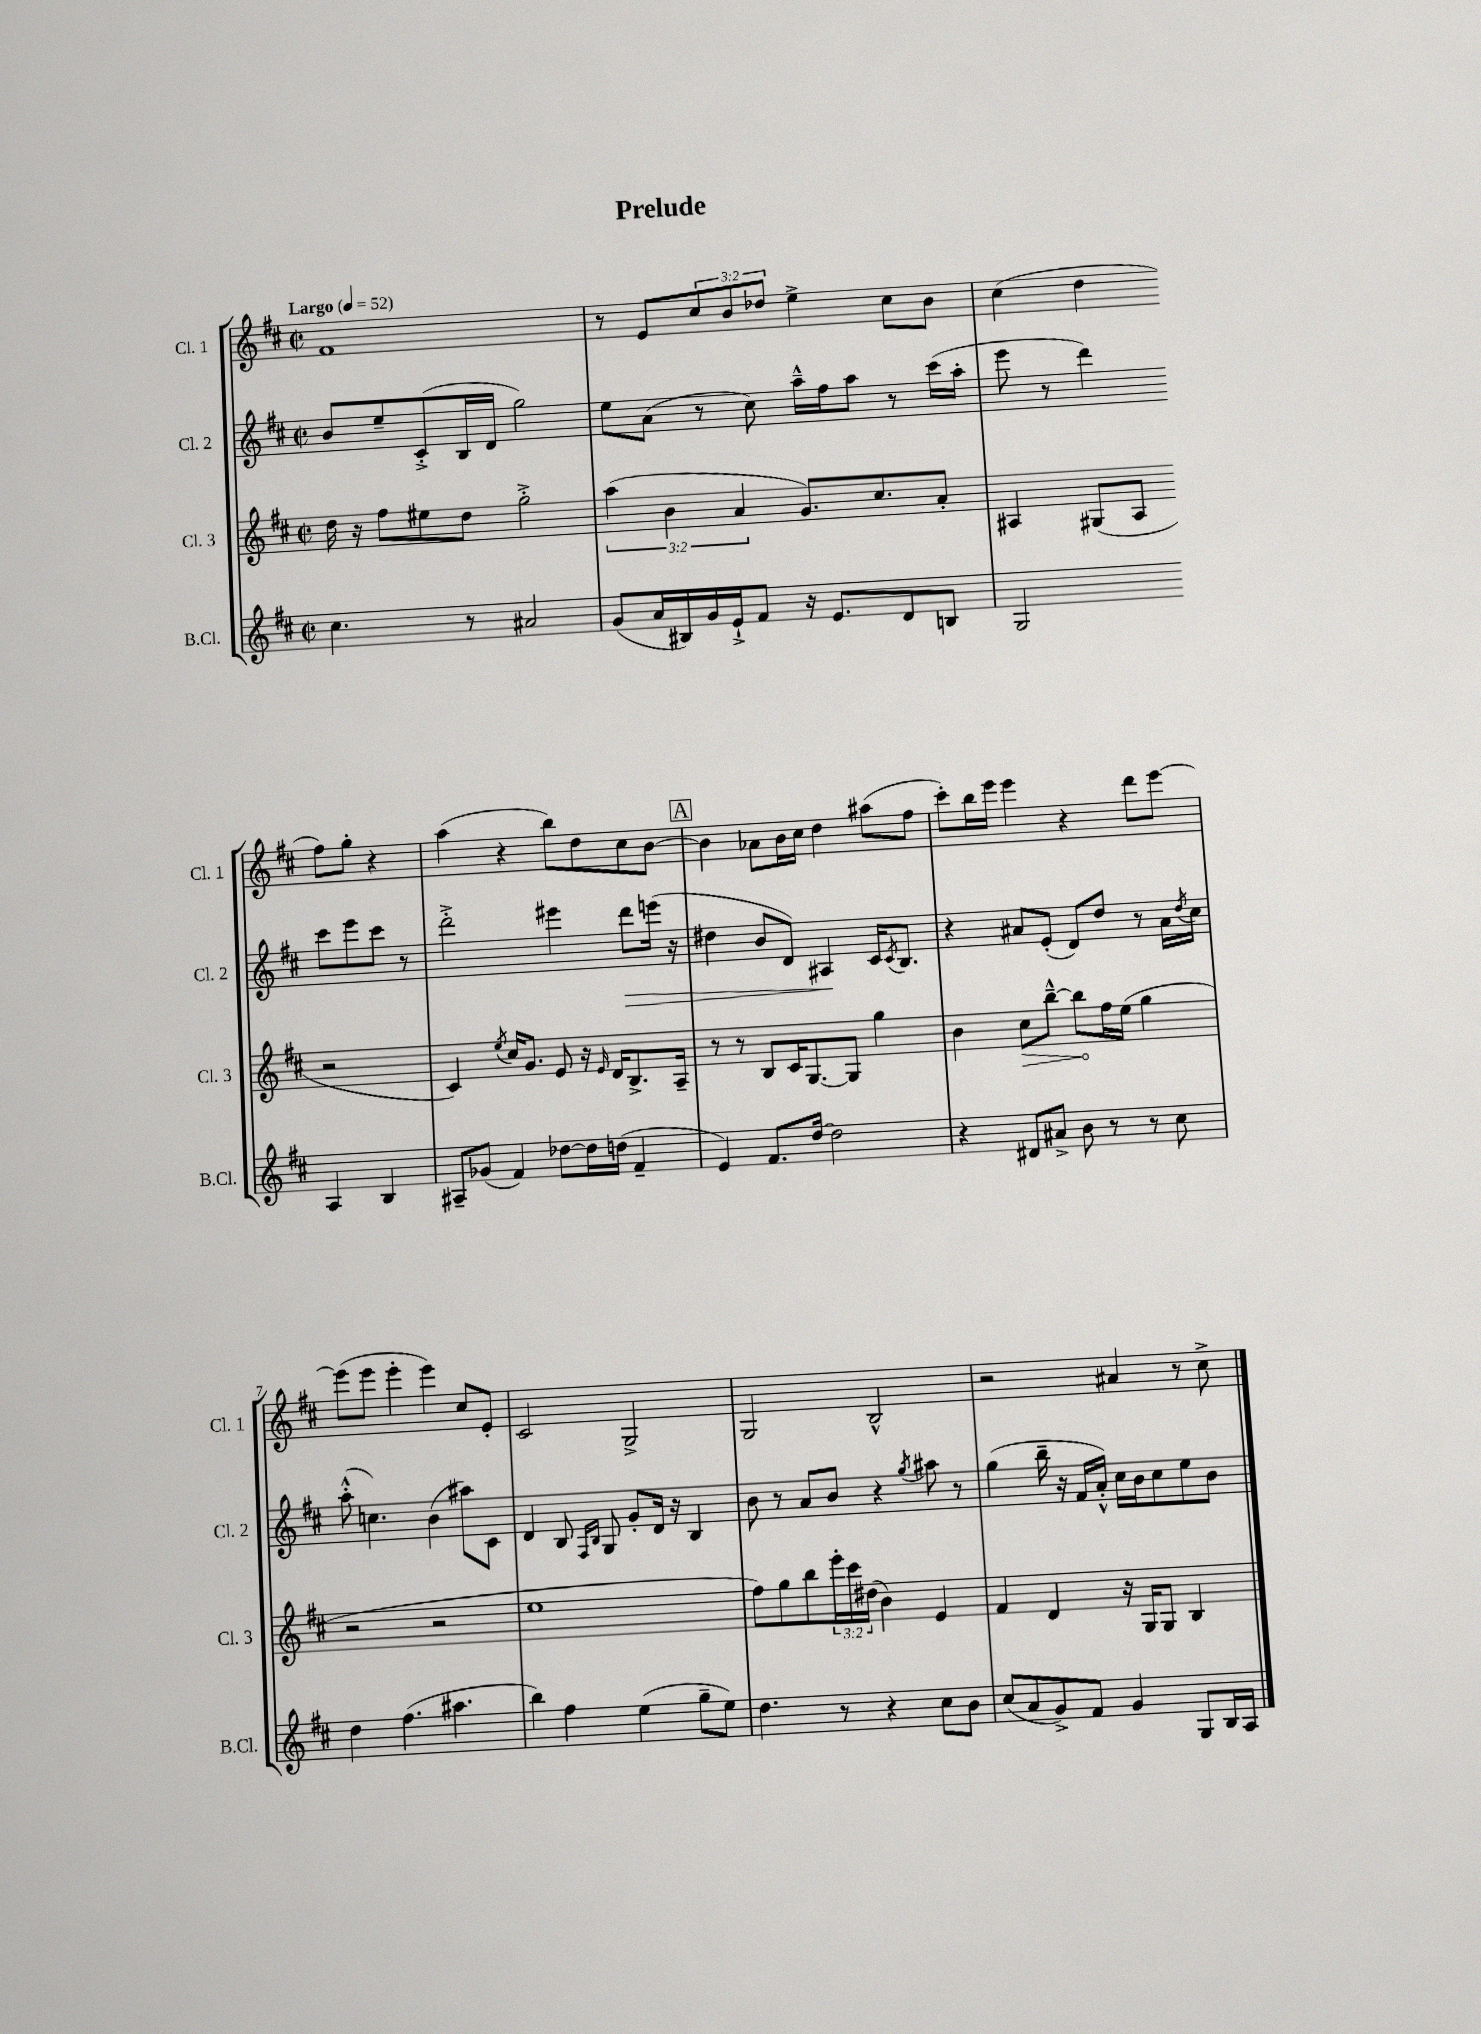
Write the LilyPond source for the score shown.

\header { title = "Prelude" }
<<
\new StaffGroup <<
\new Staff = "s0" \with { instrumentName = "Cl. 1" shortInstrumentName = "Cl. 1" } {
    \clef treble \key d \major \defaultTimeSignature \time 2/2 \override Staff.TupletNumber.text = #tuplet-number::calc-fraction-text \tempo "Largo" 4 = 52
    fis'1 |
    r8 e'8 \tuplet 3/2 { cis''8 b'8 des''8 } e''4-> cis''8 b'8 |
    cis''4( d''4 fis''8) g''8-. r4 |
    a''4( r4 b''8) d''8 cis''8 b'8~ |
    \mark \markup { \box "A" } b'4 aes'8 b'16 cis''16 d''4 ais''8( fis''8 |
    cis'''8-.) b''16 e'''16 e'''4 r4 d'''8 e'''8~ |
    e'''8( e'''8 e'''4-. e'''4) cis''8 e'8-. |
    cis'2 g2-> |
    g2 b2-^ |
    r2 ais'4 r8 cis''8-> \bar "|." |
}
\new Staff = "s1" \with { instrumentName = "Cl. 2" shortInstrumentName = "Cl. 2" } {
    \clef treble \key d \major \defaultTimeSignature \time 2/2
    b'8 e''8-- cis'8-.->( b16 d'16 g''2) |
    e''8 a'8( r8 cis''8) a''16---^ fis''16 a''8 r8 cis'''16( a''16-. |
    e'''8 r8 d'''4) cis'''8 e'''8 cis'''8 r8 |
    d'''2-.-> eis'''4 d'''8\> e'''16( r16 |
    \mark \markup { \box "A" } dis''4 b'8 d'8) ais4\! cis'16 \acciaccatura { cis'8 } b8. |
    r4 ais'8 e'8-.( d'8) d''8 r8 ais'16 \acciaccatura { d''8 } cis''16 |
    a''8-.-^( c''4.) b'4( ais''8) cis'8 |
    d'4 b8 \grace { fis16 b16 } g8 g'8-. d'16 r16 b4 |
    b'8 r8 a'8 b'8 r4 \acciaccatura { g''8 } ais''8 r8 |
    g''4( b''16-- r16 fis'16 a'16-.-^) cis''16 b'16 cis''8 e''8 b'8 \bar "|." |
}
\new Staff = "s2" \with { instrumentName = "Cl. 3" shortInstrumentName = "Cl. 3" } {
    \clef treble \key d \major \defaultTimeSignature \time 2/2 \override Staff.TupletNumber.text = #tuplet-number::calc-fraction-text
    d''16 r16 fis''8 eis''8 d''8 g''2-.-> |
    \tuplet 3/2 { a''4( b'4 a'4 } g'8.) cis''8. a'8-. |
    ais4 gis8( ais8 r2 |
    cis'4) \acciaccatura { e''8 } cis''16 g'8. e'8 r16 \grace { e'16 } d'16 b8.-> a16-- |
    \mark \markup { \box "A" } r8 r8 b8 cis'16 g8.~ g8 g''4 |
    b'4 \once \override Hairpin.circled-tip = ##t cis''8\> b''8~---^ b''8\! fis''16 e''16( g''4 |
    r2 r2 |
    e''1 |
    fis''8) g''8 b''8 \tuplet 3/2 { e'''16-. cis'''16 dis''16( } b'4) e'4 |
    fis'4 d'4 r16 g16 g8 b4 \bar "|." |
}
\new Staff = "s3" \with { instrumentName = "B.Cl." shortInstrumentName = "B.Cl." } {
    \clef treble \key d \major \defaultTimeSignature \time 2/2
    cis''4. r8 ais'2 |
    g'8( a'16 bis16) g'16 e'16-!-> fis'8 r16 e'8. d'8 b8 |
    g2 a4 b4 |
    ais8-- ges'8( fis'4) des''8~ des''16 d''16( fis'4-- |
    \mark \markup { \box "A" } e'4) fis'8. d''16~ d''2 |
    r4 dis'8 ais'8-> b'8 r8 r8 cis''8 |
    d''4 fis''4.( ais''4. |
    b''4) fis''4 e''4( g''8-- e''8) |
    d''4. r8 r4 cis''8 b'8 |
    cis''8( a'8 g'8->) fis'8 g'4 g8 b16 a16 \bar "|." |
}
>>
>>
